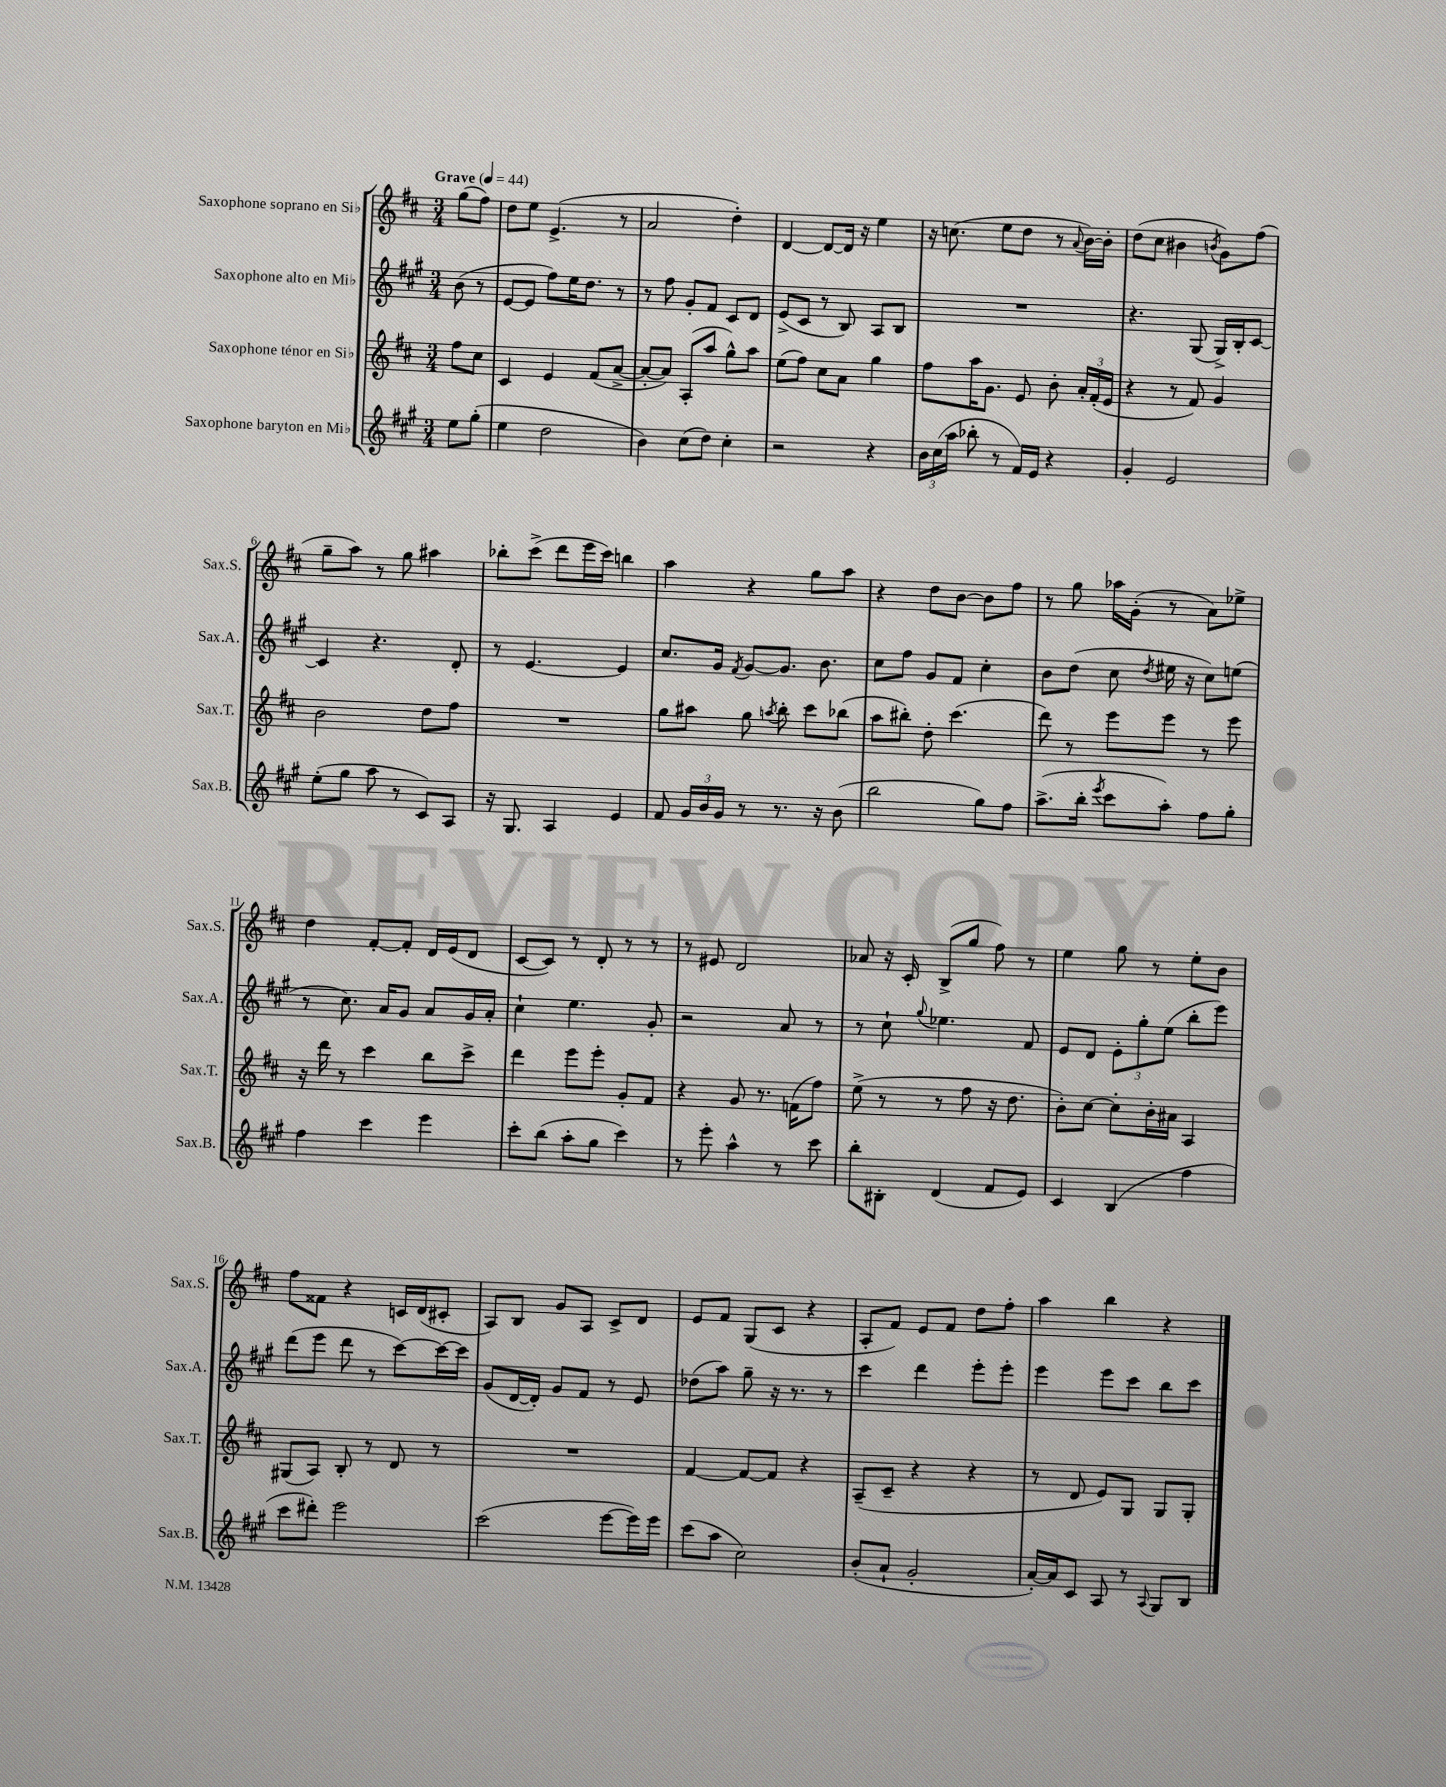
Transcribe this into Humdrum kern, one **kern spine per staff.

**kern	**kern	**kern	**kern
*staff4	*staff3	*staff2	*staff1
*clefG2	*clefG2	*clefG2	*clefG2
*k[f#c#g#]	*k[f#c#]	*k[f#c#g#]	*k[f#c#]
*M3/4	*M3/4	*M3/4	*M3/4
*MM44	*MM44	*MM44	*MM44
8ee	8ff#	(8b	(8gg
(8gg#'	8cc#	8r	8ff#)
=	=	=	=
4ee	4c#	[8e	8dd
.	.	8e]	8ee
2dd	4e	8ff#)	(4.e^
.	.	16ee	.
.	.	8.dd	.
.	(8f#	.	.
.	[8a^	8r	8r
=	=	=	=
4b)	8a'_	8r	2a
.	8a])	8ff#	.
(8cc#	(8A'	8g#'	.
8dd)	8aa	8f#	.
4cc#'	8gg^^)	8c#	4dd')
.	8aa	8d	.
=	=	=	=
2r	(8ee	(8e^	[4d
.	8ff#)	8c#	.
.	8cc#	8r	8d_
.	8a	8B)	16d]
.	.	.	16r
4r	4gg	8A	4ee
.	.	8B	.
=	=	=	=
24b	8ff#	2.r	16r
(24cc#	.	.	.
.	.	.	(8.cc
24aa	.	.	.
8bb-'	16aa	.	.
.	8.g	.	.
8r	.	.	8ee
16f#)	8e	.	8dd
16e	.	.	.
4r	8b'	.	8r
.	.	.	8qqa
.	24a'	.	[16b)
.	(24f#'	.	.
.	.	.	16b']
.	24e	.	.
=	=	=	=
4g#'	4r	4.r	(8dd
.	.	.	8cc#
2e	8r	.	4b#
.	8f#)	(8G#	.
.	.	.	8qb
.	4g	16G#^)	8g)
.	.	16B'	.
.	.	[8c#	(8ff#
=	=	=	=
(8ee'	2b	4c#]	8gg~
8gg#	.	.	8aa)
8aa	.	4.r	8r
8r	.	.	8gg
8c#)	8dd	.	4aa#
8A	8ff#	8d'	.
=	=	=	=
16r	2.r	8r	8bb-'
8.G#	.	.	.
.	.	[4.e	(8ccc#^
4A	.	.	8ddd
.	.	.	16eee
.	.	.	16ccc#)
4e	.	4e]	4bb
=	=	=	=
8f#	8gg	8.cc#	4aa
24g#	8aa#	.	.
24b	.	.	.
.	.	16g#	.
24g#	.	.	.
.	.	8qf#	.
8r	8gg	[8g#	4r
.	8qaa	.	.
8.r	8bb'	8.g#]	.
.	8ccc#	.	8gg
16r	.	8.b	.
(8b	(8bb-	.	8aa
=	=	=	=
2bb	8aa	8cc#	4r
.	8bb#')	8ff#	.
.	8dd'	8g#	8dd
.	(4.ccc#	8f#	[8b
8gg#)	.	4cc#'	8b]
8ff#	.	.	8ff#
=	=	=	=
(8.aa^	8ddd)	8b	8r
.	8r	(8dd	8gg
16bb'	.	.	.
8qeee	.	.	.
8ccc#	8eee	8cc#	16aa-
.	.	.	(16g'
.	.	8qdd	.
8aa')	8eee	16ee#	8r
.	.	16r	.
8ff#	8r	8cc#)	8a)
8gg#'	8eee	(8ee	8ee-^
=	=	=	=
4ff#	16r	8r	4dd
.	16ddd	.	.
.	8r	8.cc#)	.
4ccc#	4ccc#	.	[8f#'
.	.	16a	.
.	.	8g#	8f#']
4eee	8bb	8a	16d
.	.	.	(16e
.	8ccc#^	16g#	8d
.	.	16a'	.
=	=	=	=
8ccc#'	4ddd	4cc#`	[8c#
(8bb	.	.	8c#])
8aa'	8eee	4.ee	8r
8gg#	8eee'	.	8d'
4ccc#)	8g'	.	8r
.	8f#	8g#'	8r
=	=	=	=
8r	4r	2r	8r
8eee'	.	.	8e#
4aa^^	8g	.	2d
.	8.r	.	.
8r	.	8a	.
.	(16f	.	.
8ccc#	8ff#)	8r	.
=	=	=	=
8bb'	(8ee^	8r	8a-
8B#'	8r	8cc#`	16r
.	.	.	16c#'
.	.	8qqgg#	.
(4d	8r	4.ee-	(8B^
.	8ff#	.	8gg
8f#	16r	.	8ff#)
.	8.dd	.	.
8e)	.	8f#	8r
=	=	=	=
4c#	8b')	8e	4ee
.	[8cc#	8d	.
(4B	8cc#']	12e'	8gg
.	.	12gg#'	.
.	16b'	.	8r
.	.	(12ee	.
.	16a#	.	.
4ff#	4A	8bb'	8ee'
.	.	8eee)	8b
=	=	=	=
8ccc#	(8G#	(8ddd	8ff#
8ddd#')	8A)	8eee	8f##
2eee	8B'	8ddd	4r
.	8r	8r	.
.	8d	[8ccc#)	16c
.	.	.	(16d
.	8r	16ccc#_	8c#'
.	.	16ccc#]	.
=	=	=	=
(2ccc#	2.r	(8g#	8A)
.	.	[16d	8B
.	.	16d'])	.
.	.	8g#	8g
.	.	8f#	8A
[8eee	.	8r	8c#^
16eee])	.	8e	8d
16eee	.	.	.
=	=	=	=
(8ccc#	[4f#	(8dd-	8e
8aa	.	8aa)	8f#
2cc#)	8f#_	8gg#~	(8G
.	8f#]	16r	8c#
.	.	8.r	.
.	4r	.	4r
.	.	8r	.
=	=	=	=
(8b'	(8A~	4ccc#	8A'
8a`	8c#~	.	8f#)
2g#'	4r	4ddd	8e
.	.	.	8f#
.	4r	8eee'	8dd
.	.	8eee'	8ff#'
=	=	=	=
[16a')	8r	4eee	4aa
16a]	.	.	.
8c#	8d	.	.
8A	8e)	8eee	4bb
8r	8G	8ccc#	.
8qqA	.	.	.
8G#	8G	8bb	4r
8B	8G'	8ccc#	.
==	==	==	==
*-	*-	*-	*-
